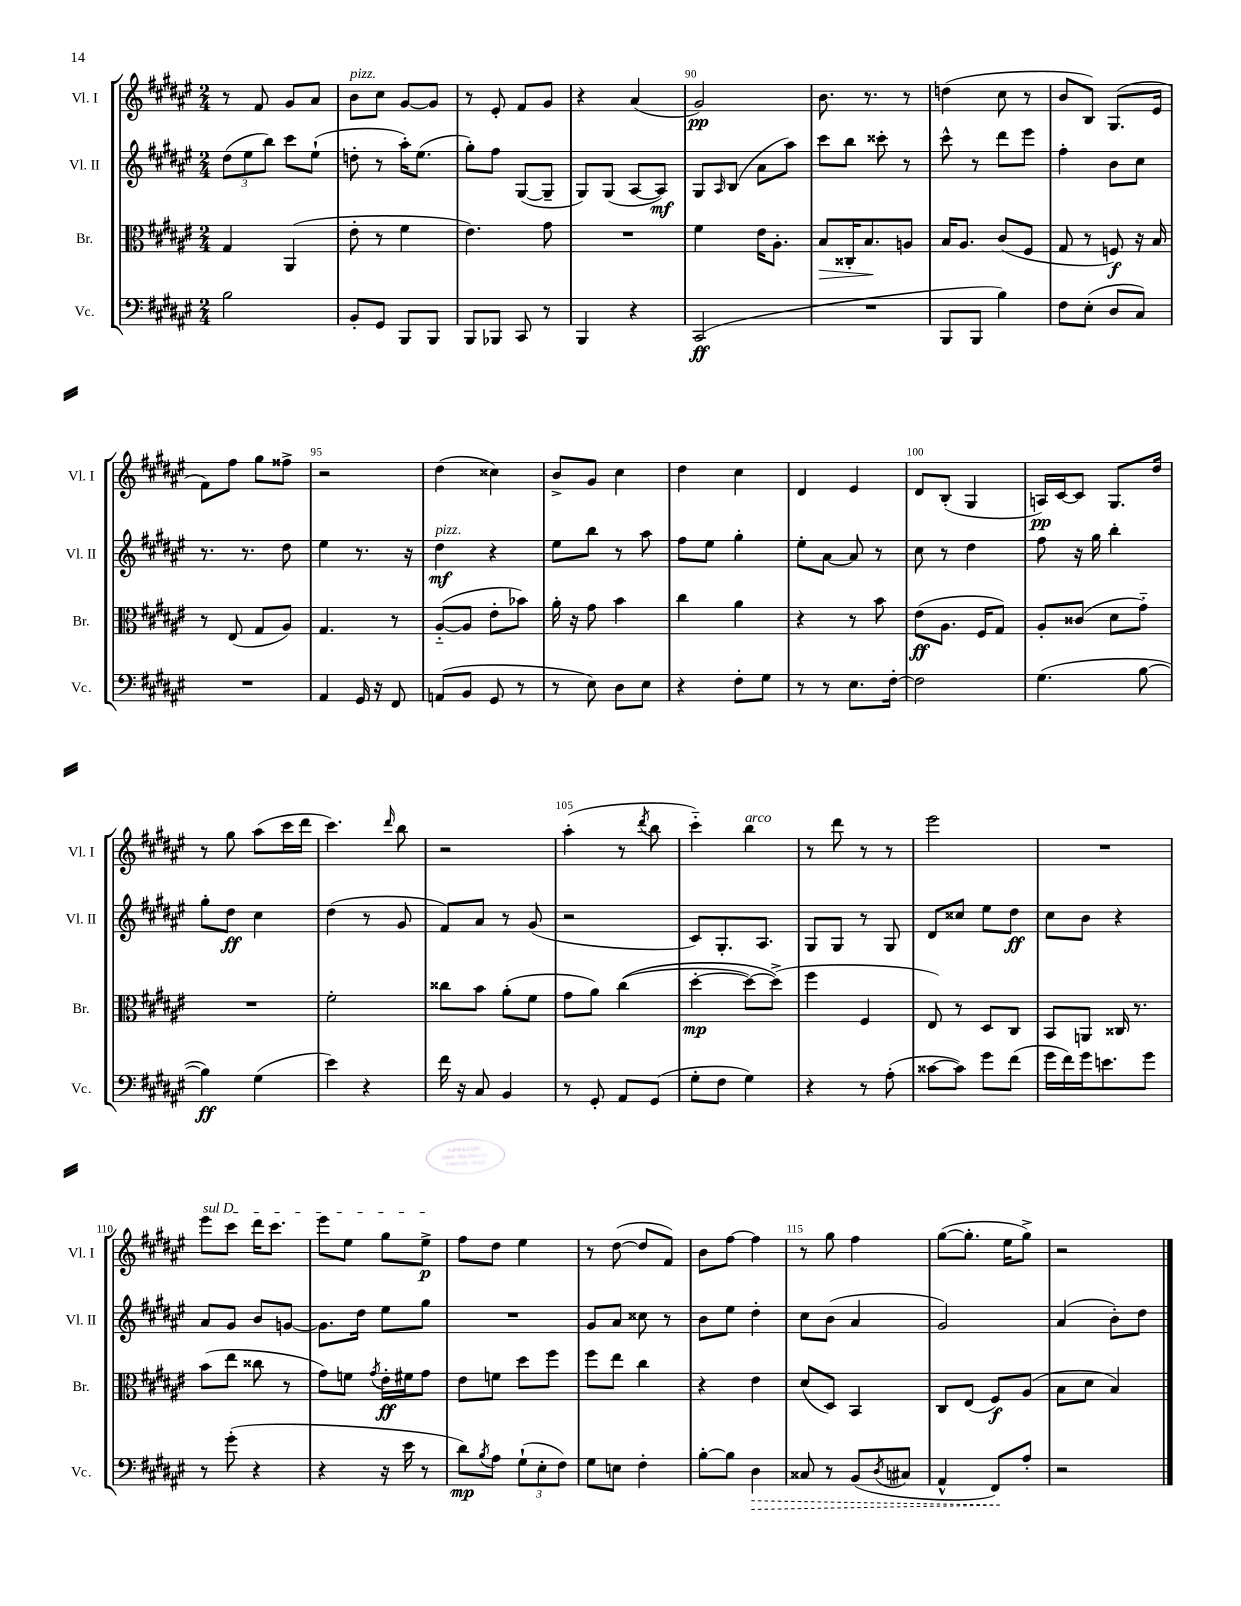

**kern	**kern	**kern	**kern
*staff4	*staff3	*staff2	*staff1
*clefF4	*clefC3	*clefG2	*clefG2
*k[f#c#g#d#a#e#]	*k[f#c#g#d#a#e#]	*k[f#c#g#d#a#e#]	*k[f#c#g#d#a#e#]
*M2/4	*M2/4	*M2/4	*M2/4
2B	4G#	(12dd#	8r
.	.	12ee#	.
.	.	.	8f#
.	.	12bb)	.
.	(4AA#	8ccc#	8g#
.	.	(8ee#`	8a#
=	=	=	=
8BB'	8e#'	8dd'	8b
8GG#	8r	8r	8cc#
8BBB	4f#	16aa#')	[8g#
.	.	(8.ee#	.
8BBB	.	.	8g#]
=	=	=	=
8BBB	4.e#)	8gg#')	8r
8BBB-	.	8ff#	8e#'
8CC#	.	([8G#	8f#
8r	8g#	8G#~]	8g#
=	=	=	=
4BBB	2r	8G#)	4r
.	.	(8G#	.
4r	.	[8A#	(4a#
.	.	8A#])	.
=	=	=	=
(2CC#	4f#	8G#	2g#)
.	.	16qqA#	.
.	.	(8B	.
.	16e#	8a#	.
.	8.A#'	.	.
.	.	8aa#)	.
=	=	=	=
2r	8B	8ccc#	8.b
.	16C##'	8bb	.
.	8.B	.	8.r
.	.	8ccc##'	.
.	8A	8r	8r
=	=	=	=
8BBB	16B	8ccc#^^	(4dd
.	8.A#	.	.
8BBB	.	8r	.
4B)	(8c#	8ddd#	8cc#
.	8F#	8eee#	8r
=	=	=	=
8F#	8G#	4ff#'	8b
(8E#'	8r	.	8B)
8D#	8F)	8b	(8.G#
8C#)	16r	8cc#	.
.	16B	.	16e#
=	=	=	=
2r	8r	8.r	8f#)
.	(8E#	.	8ff#
.	.	8.r	.
.	8G#	.	8gg#
.	8A#)	8dd#	8ff##^
=	=	=	=
4AA#	4.G#	4ee#	2r
16GG#	.	8.r	.
16r	.	.	.
8FF#	8r	.	.
.	.	16r	.
=	=	=	=
(8AA	([8A#'~	4dd#	(4dd#
8BB	8A#]	.	.
8GG#	8e#'	4r	4cc##)
8r	8b-)	.	.
=	=	=	=
8r	16a#'	8ee#	8b^
.	16r	.	.
8E#)	8g#	8bb	8g#
8D#	4b	8r	4cc#
8E#	.	8aa#	.
=	=	=	=
4r	4cc#	8ff#	4dd#
.	.	8ee#	.
8F#'	4a#	4gg#'	4cc#
8G#	.	.	.
=	=	=	=
8r	4r	8ee#'	4d#
8r	.	[8a#	.
8.E#	8r	8a#]	4e#
.	8b	8r	.
[16F#'	.	.	.
=	=	=	=
2F#]	(8e#	8cc#	8d#
.	8.A#	8r	(8B'
.	.	4dd#	4G#
.	16F#	.	.
.	8G#)	.	.
=	=	=	=
(4.G#	8A#'	8ff#	16A)
.	.	.	[16c#
.	(8c##	16r	8c#]
.	.	16gg#	.
.	8d#	4bb'	8.G#
[8B	8g#'~)	.	.
.	.	.	16dd#
=	=	=	=
4B])	2r	8gg#'	8r
.	.	8dd#	8gg#
(4G#	.	4cc#	(8aa#
.	.	.	16ccc#
.	.	.	16ddd#
=	=	=	=
4e#)	2f#'	(4dd#	4.ccc#)
4r	.	8r	.
.	.	.	16qqddd#
.	.	8g#	8bb
=	=	=	=
16f#	8cc##	8f#)	2r
16r	.	.	.
8C#	8b	8a#	.
4BB	(8a#'	8r	.
.	8f#	(8g#	.
=	=	=	=
8r	8g#	2r	(4aa#'
8GG#'	8a#)	.	.
8AA#	&((4cc#	.	8r
.	.	.	8qddd#
(8GG#	.	.	8bb
=	=	=	=
8G#'	[4dd#'	8c#)	4ccc#'~)
8F#	.	8.G#'	.
4G#)	8dd#_)	.	4bb
.	.	8.A#	.
.	(8dd#^]&)	.	.
=	=	=	=
4r	4ff#	8G#	8r
.	.	8G#	8ddd#
8r	4F#	8r	8r
(8A#'	.	8G#	8r
=	=	=	=
[8c##	8E#)	8d#	2eee#
8c##])	8r	8cc##	.
8g#	8D#	8ee#	.
(8f#	8C#	8dd#	.
=	=	=	=
16g#	8BB	8cc#	2r
16f#)	.	.	.
16g#	8AA	8b	.
8.e	.	.	.
.	16C##	4r	.
.	8.r	.	.
8g#	.	.	.
=	=	=	=
8r	(8b	8a#	8eee#
(8g#'	8ee#	8g#	8ccc#
4r	8cc##	8b	16ddd#
.	.	.	8.ccc#
.	8r	[8g	.
=	=	=	=
4r	8g#)	8.g]	8eee#
.	8f	.	8ee#
.	.	16dd#	.
.	8qg#	.	.
16r	16e#'	8ee#	8gg#
16e#	16f#	.	.
8r	8g#	8gg#	8ee#^
=	=	=	=
8d#)	8e#	2r	8ff#
8qB	.	.	.
8A#	8f	.	8dd#
(12G#`	8dd#	.	4ee#
12E#'	.	.	.
.	8ff#	.	.
12F#)	.	.	.
=	=	=	=
8G#	8ff#	8g#	8r
8E	8ee#	8a#	([8dd#
4F#'	4cc#	8cc##	8dd#]
.	.	8r	8f#)
=	=	=	=
[8B'	4r	8b	8b
8B]	.	8ee#	[8ff#
4D#	4e#	4dd#'	4ff#]
=	=	=	=
8C##	(8d#	8cc#	8r
8r	8D#)	(8b	8gg#
(8BB	4BB	4a#	4ff#
8qD#	.	.	.
8C#	.	.	.
=	=	=	=
4AA#^^	8C#	2g#)	([8gg#
.	(8E#	.	8.gg#']
8FF#)	8F#)	.	.
.	.	.	16ee#
8A#'	(8A#	.	8gg#^)
=	=	=	=
2r	8B	(4a#	2r
.	8d#	.	.
.	4B)	8b')	.
.	.	8dd#	.
==	==	==	==
*-	*-	*-	*-
